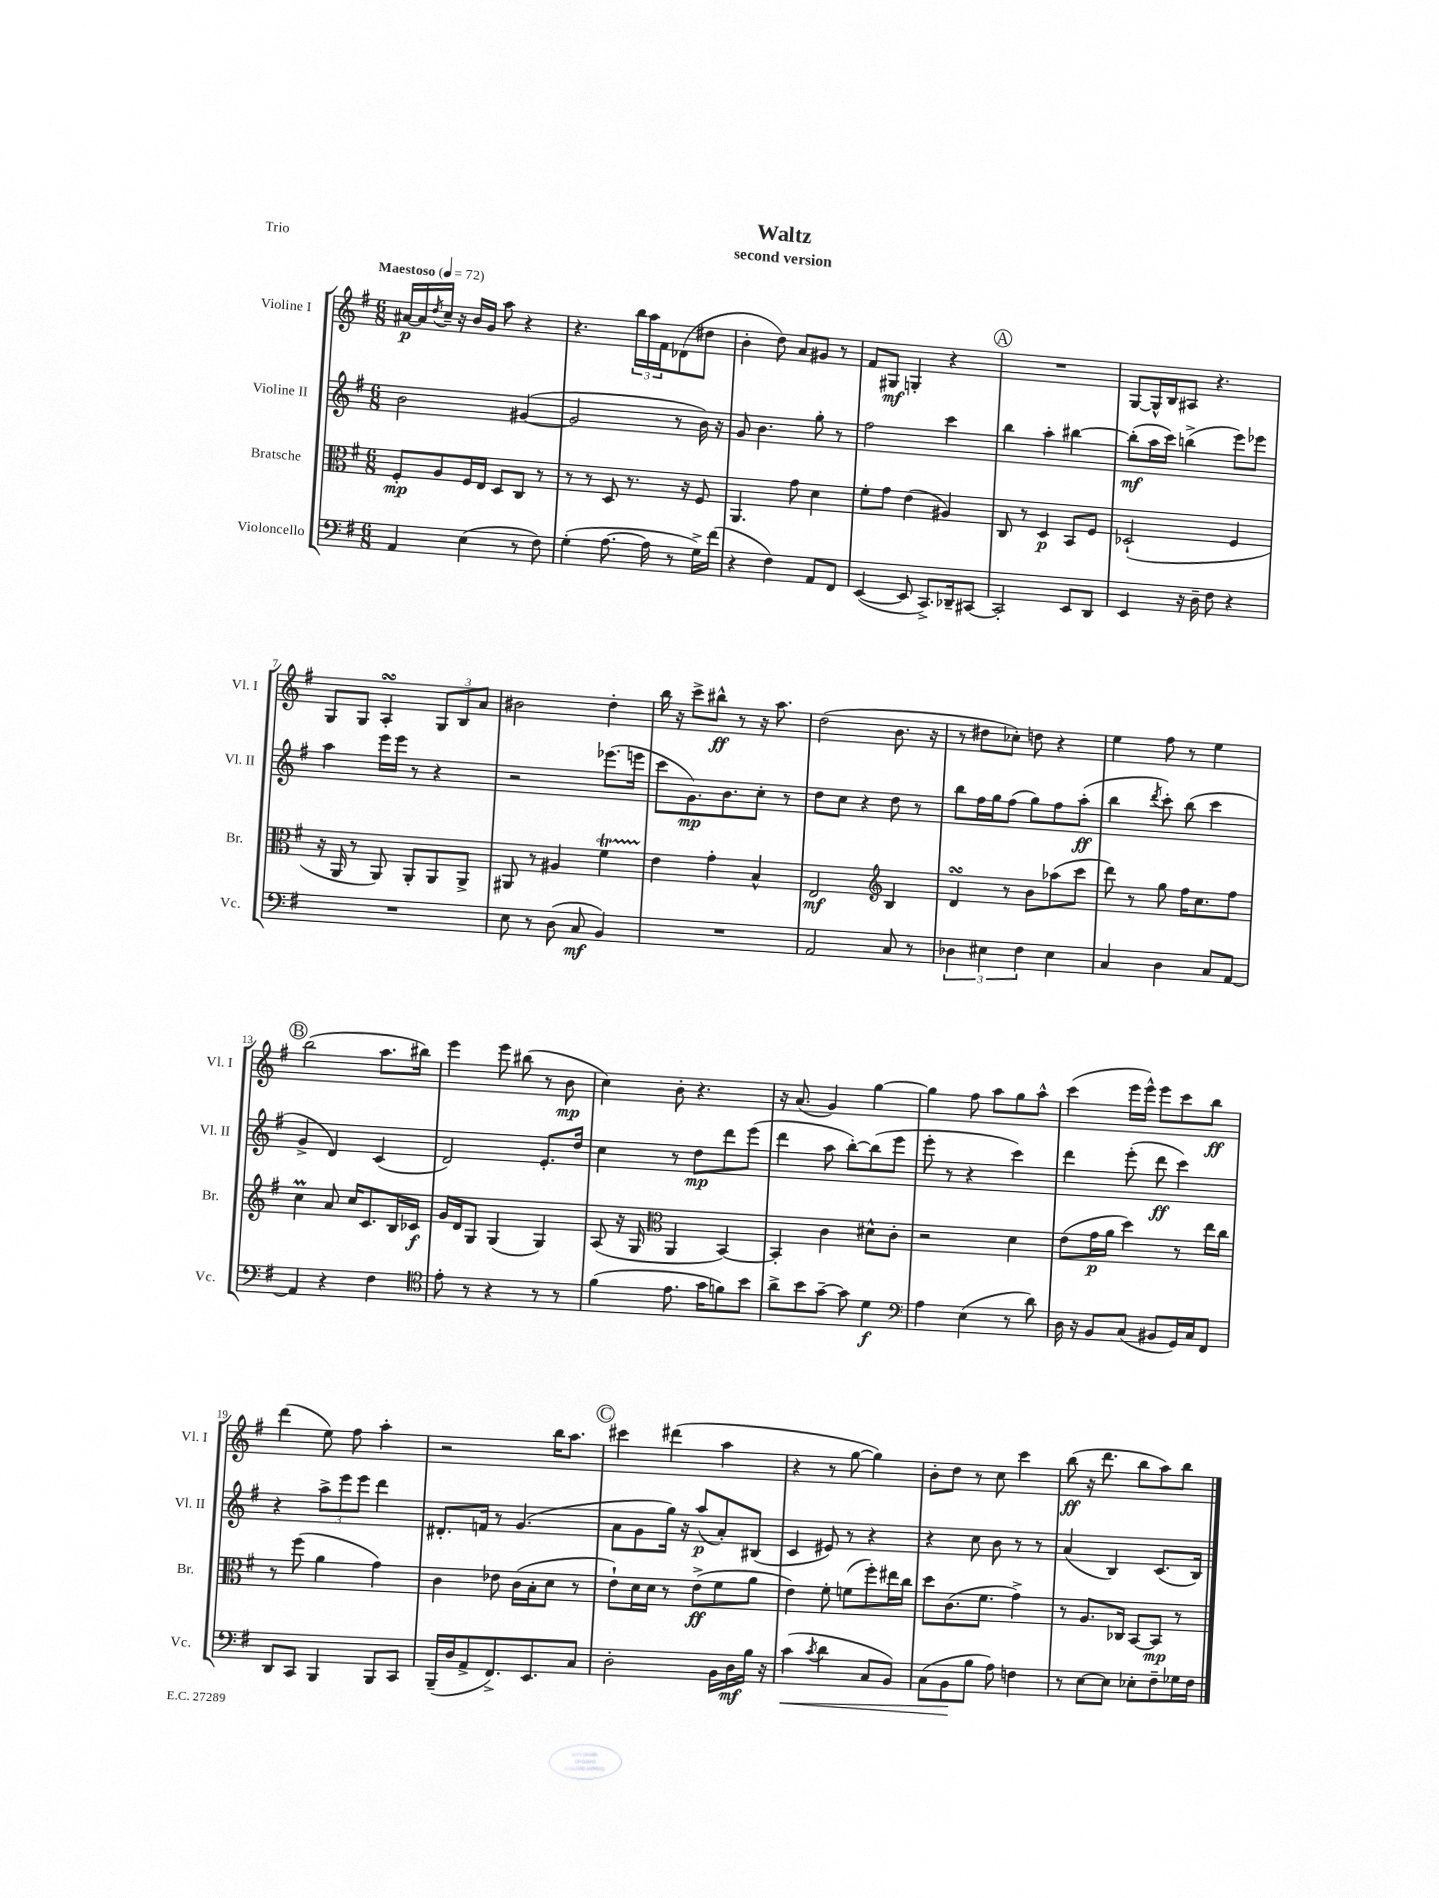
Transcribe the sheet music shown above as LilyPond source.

\header { title = "Waltz" subtitle = "second version" piece = "Trio" }
<<
\new StaffGroup <<
\new Staff = "s0" \with { instrumentName = "Violine I" shortInstrumentName = "Vl. I" } {
    \clef treble \key g \major \numericTimeSignature \time 6/8 \tempo "Maestoso" 4 = 72
    ais'16~\p ais'16 \acciaccatura { d''8 } c''16-- r16 b'16 g'16 a''8 r4 |
    r4. \tuplet 3/2 { b''16 a''16 fis'16 } des'8( dis''8 |
    b'4-. d''8) a'8 gis'8 r8 |
    fis'8 gis8\mf g4-. r4 |
    \mark \markup { \circle "A" } R2. |
    g8~ g16-^ b16 ais8 r4. |
    g8 g8 a4-.\turn \tuplet 3/2 { g8 b8 a'8 } |
    bis'2 d''4-. |
    b''16 r16 c'''8-> bis''8-^\ff r8 r16 a''8. |
    d''2( b'8. r16 |
    r8 dis''8 ces''8-.) d''8 r4 |
    e''4 fis''8 r8 e''4 |
    \mark \markup { \circle "B" } b''2( a''8. bis''16) |
    e'''4 e'''8 bis''8( r8 b'8\mp |
    c''4) b'8-. r4. |
    r16 a'8.( g'4) g''4~ |
    g''4 fis''8 a''8 g''8 a''8-^ |
    c'''4( e'''16 e'''16-^) e'''8 c'''8 b''8\ff |
    d'''4( e''8) fis''8 a''4-. |
    r2 b''16 a''8. |
    \mark \markup { \circle "C" } cis'''4 dis'''4( a''4 |
    r4 r8 g''8~ g''4) |
    b'8-. d''8 r8 c''8 c'''4 |
    b''8\ff( r16 d'''8. b''8 a''8) b''8 \bar "|." |
}
\new Staff = "s1" \with { instrumentName = "Violine II" shortInstrumentName = "Vl. II" } {
    \clef treble \key g \major \numericTimeSignature \time 6/8
    b'2 gis'4~( |
    gis'2 r8 b'16) r16 |
    g'8 b'4. g''8-. r8 |
    fis''2 c'''4 |
    \mark \markup { \circle "A" } b''4 a''4-. bis''4~ |
    bis''8-.\mf( a''16 c'''16) b''4->( e'''8) ees'''8 |
    a''4 e'''16 e'''16 r8 r4 |
    r2 ees'''8.( e'''16 |
    c'''8 g'8.\mp) b'8. c''8-. r8 |
    d''8 c''8 r4 d''8 r8 |
    b''8 fis''16 g''16 fis''8( g''8) fis''8 a''8-.\ff( |
    b''4 \acciaccatura { d'''8 } c'''8-.) b''8( c'''4 |
    \mark \markup { \circle "B" } g'4-> d'4) c'4( |
    d'2) e'8.-. d''16 |
    c''4 r8 d''8\mp d'''8 e'''8( |
    d'''4 a''8 b''8~-.) b''8( e'''8 |
    e'''8-. r8 r4 c'''4) |
    d'''4 e'''8-.( d'''8\ff c'''4) |
    r4 \tuplet 3/2 { a''8-> e'''8 e'''8 } d'''4 |
    dis'8.-. f'16 r8 g'4.( |
    \mark \markup { \circle "C" } a'8 g'8 g''16) r16 a''8\p( a'8-.) bis8( |
    c'4 eis'8) r8 r4 |
    r4 c''8 b'8 r8 r8 |
    a'4( b4) c'8.( b16) \bar "|." |
}
\new Staff = "s2" \with { instrumentName = "Bratsche" shortInstrumentName = "Br." } {
    \clef alto \key g \major \numericTimeSignature \time 6/8
    fis8-.\mp a8 fis16 e16 d8 c8 r8 |
    r8 r8 d8 r8. r16 fis8 |
    a,4. g'8 d'4 |
    fis'8-. g'8 e'4( ais4) |
    \mark \markup { \circle "A" } c8 r8 d4\p b,8 fis8 |
    des2-!( fis4 |
    r16 a,16 r8 a,8) a,8-. a,8 a,8-> |
    ais,8 r8 ais4 fis'4\startTrillSpan |
    e'4\stopTrillSpan g'4-. b4-^ |
    e2\mf \clef treble b4 |
    d'4\turn r8 b'8 aes''8( c'''8 |
    d'''8) r8 g''8 fis''16 c''8. fis''8 |
    \mark \markup { \circle "B" } c''4\prall a'8 c''16 c'8. b16 ces'16\f |
    g'16 d'16 g8 g4( g4) |
    a8( r16 g16 \clef alto a,4 b,4~) |
    b,4-. c'4 dis'8-^ c'8-. |
    r2 d'4 |
    e'8( g'16\p a'16 d''4) r8 e''16 c''16 |
    r8 fis''8( a'4 g'4) |
    c'4 ees'8 c'16( b16-. d'8 r8 |
    \mark \markup { \circle "C" } e'8-!) d'16 d'16 r8 e'8->\ff( fis'8 a'8 |
    e'4) fis'8-. f'8( fis''8-.) eis''16 c''16 |
    d''8 c'8.( fis'8. g'4->) |
    r8 a8. ces16 b,8~ b,8\mp r8 \bar "|." |
}
\new Staff = "s3" \with { instrumentName = "Violoncello" shortInstrumentName = "Vc." } {
    \clef bass \key g \major \numericTimeSignature \time 6/8
    a,4 e4( r8 fis8) |
    g4-.( a8.~ a16 r8 g16->) fis'16( |
    r4 fis4) a,8 fis,8 |
    e,4~( e,8 c,8.->) des,16-- cis,8~ |
    \mark \markup { \circle "A" } cis,2-. e,8 d,8 |
    e,4 r16 d16-- fis8 r4 |
    R2. |
    e8 r8 d8( c8\mf b,4) |
    R2. |
    a,2 c8 r8 |
    \tuplet 3/2 { des4 eis4 fis4 } eis4 |
    c4 d4 c8 a,8~ |
    \mark \markup { \circle "B" } a,4 r4 fis4 |
    \clef tenor e'8-. r8 r4 r8 r8 |
    fis'4( e'8. g'16 f'8) b'8 |
    a'8-> b'8 g'8~-- g'8 d'4\f |
    \clef bass a4 e4( r8 d'8) |
    d16 r16 b,8 c8( bis,8 g,16) c16 fis,8 |
    d,8 c,8 b,,4 b,,8 c,8 |
    b,,16--( d16 a,8-> fis,8.->) e,8. c8 |
    \mark \markup { \circle "C" } d2-. b,16 d16\mf b16 r16 |
    c'4\<( \acciaccatura { c'8 } d'4 c8 b,8) |
    c8( b,8\! b8 a8) f4 |
    r8 e8~ e8 ees8-. fis8-- ges16 fis16 \bar "|." |
}
>>
>>
